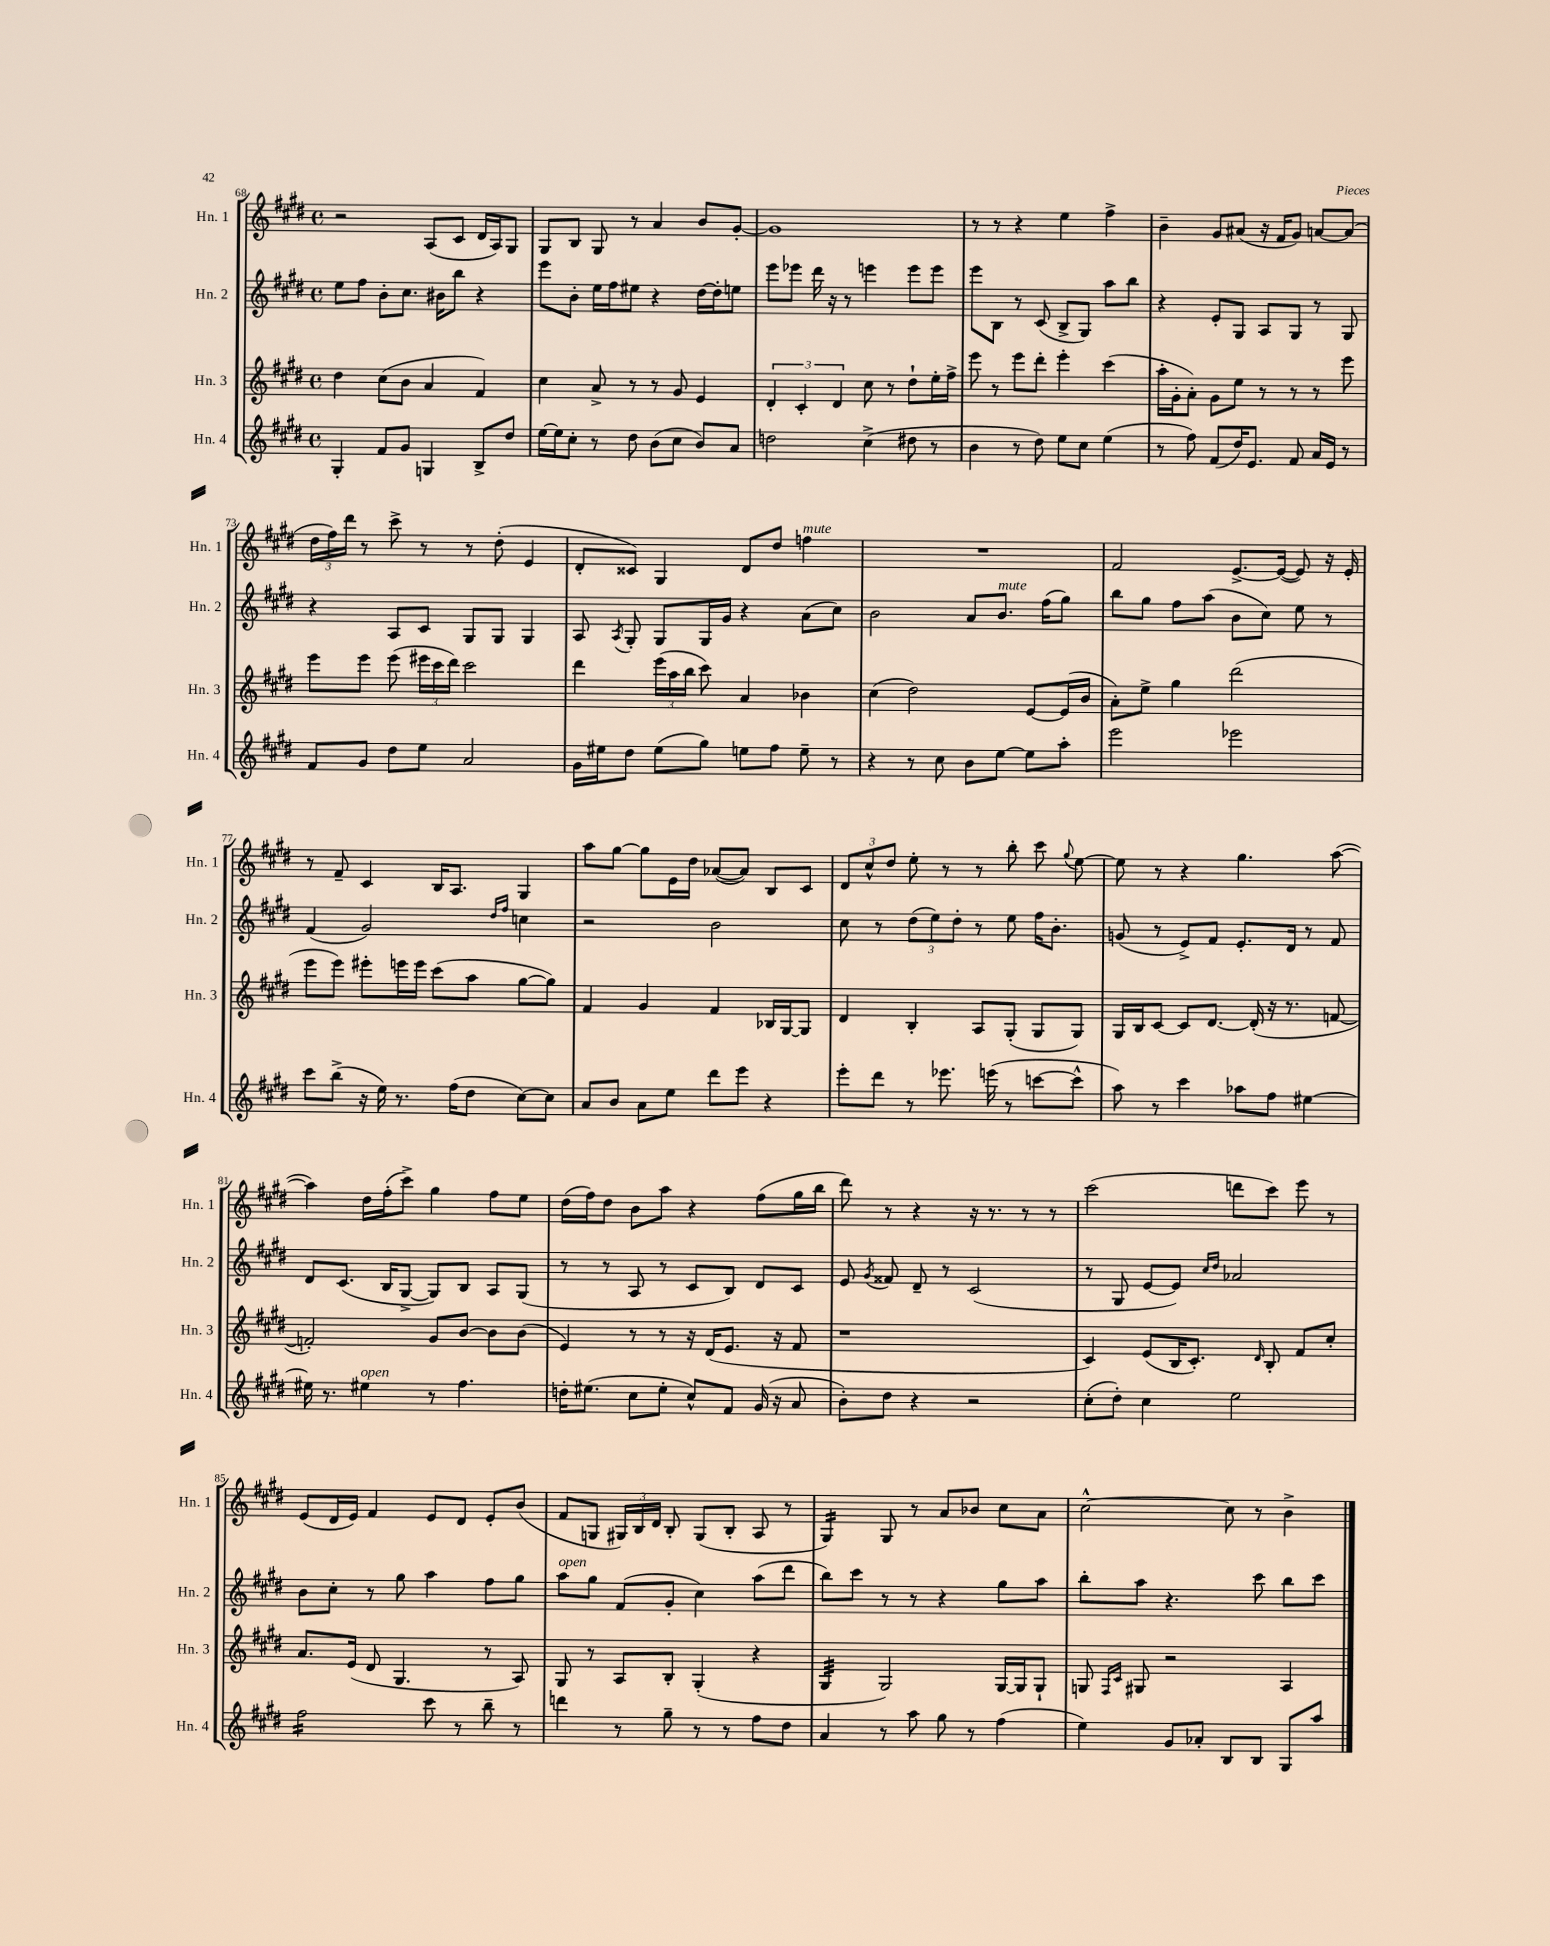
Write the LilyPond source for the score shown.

<<
\new StaffGroup <<
\new Staff = "s0" \with { instrumentName = "Hn. 1" shortInstrumentName = "Hn. 1" } {
    \clef treble \key e \major \defaultTimeSignature \time 4/4
    \autoBeamOff r2 a8[( cis'8] dis'16[ a16) gis8] |
    gis8[ b8] gis8 r8 a'4 b'8[ gis'8]~-. |
    gis'1 |
    r8 r8 r4 e''4 fis''4-> |
    b'4-- gis'8[ ais'8]( r16 fis'16[ gis'8]) a'8[~ a'8]( |
    \tuplet 3/2 { dis''16[ fis''16) dis'''16] } r8 cis'''8-> r8 r8 dis''8-.( e'4 |
    dis'8[-. cisis'8]) gis4 dis'8[ dis''8] f''4^\markup { \italic "mute" } |
    R1 |
    fis'2 e'8.[~-> e'16]~( e'8) r16 e'16-. |
    r8 fis'8-- cis'4 b16[ a8.] gis4 |
    a''8[ gis''8]~ gis''8[ e'16 dis''16] aes'8[~( aes'8]) b8[ cis'8] |
    \tuplet 3/2 { dis'8[ cis''8-^ dis''8] } e''8-. r8 r8 b''8-. cis'''8 \appoggiatura { gis''8 } e''8~ |
    e''8 r8 r4 gis''4. a''8~( |
    a''4) dis''16[ fis''16-.( cis'''8]->) gis''4 fis''8[ e''8] |
    dis''16[( fis''16) dis''8] b'8[ a''8] r4 fis''8[( gis''16 b''16] |
    dis'''8) r8 r4 r16 r8. r8 r8 |
    cis'''2( d'''8[ cis'''8]) e'''8 r8 |
    e'8[( dis'16 e'16]) fis'4 e'8[ dis'8] e'8[-. b'8]( |
    fis'8[ g8] \tuplet 3/2 { gis16[) b16 dis'16] } b8-. gis8[( b8]-. a8 r8 |
    gis4:16) gis8 r8 a'8[ bes'8] cis''8[ a'8] |
    cis''2~-^ cis''8 r8 b'4-> \bar "|." |
}
\new Staff = "s1" \with { instrumentName = "Hn. 2" shortInstrumentName = "Hn. 2" } {
    \clef treble \key e \major \defaultTimeSignature \time 4/4
    \autoBeamOff e''8[ fis''8] b'8[-. cis''8.] bis'16[ b''8] r4 |
    e'''8[ b'8]-. e''16[ fis''16 eis''8] r4 dis''16[~ dis''16-. e''8] |
    e'''8[ ees'''8] dis'''16 r16 r8 e'''4 e'''8[ e'''8] |
    e'''8[ b8] r8 cis'8( b8[-> gis8]) a''8[ b''8] |
    r4 e'8[-. gis8] a8[ gis8] r8 gis8 |
    r4 a8[ cis'8] gis8[ gis8] gis4 |
    a8 \acciaccatura { a8 } gis8-. gis8[ gis16 gis'16] r4 a'8[( cis''8]) |
    b'2 a'8[ b'8.]^\markup { \italic "mute" } fis''16[( gis''8]) |
    b''8[ gis''8] fis''8[ a''8]( b'8[ cis''8]) e''8 r8 |
    fis'4( gis'2) \grace { dis''16[ fis''16] } c''4 |
    r2 b'2 |
    cis''8 r8 \tuplet 3/2 { dis''8[( e''8) dis''8]-. } r8 e''8 fis''16[ b'8.]-. |
    g'8( r8 e'8[->) fis'8] e'8.[-. dis'16] r8 fis'8 |
    dis'8[ cis'8.]( b16[ gis8]~-> gis8[) b8] a8[ gis8]( |
    r8 r8 a8 r8 cis'8[ b8]) dis'8[ cis'8] |
    e'8 \acciaccatura { gis'8 } fisis'8 dis'8-- r8 cis'2( |
    r8 gis8 e'8[~ e'8]) \grace { cis''16[ dis''16] } aes'2 |
    b'8[ cis''8]-. r8 gis''8 a''4 fis''8[ gis''8] |
    a''8[^\markup { \italic "open" } gis''8] fis'8[( gis'8]-. cis''4) a''8[( dis'''8] |
    b''8[) cis'''8] r8 r8 r4 gis''8[ a''8] |
    b''8[-. a''8] r4. cis'''8 b''8[ cis'''8] \bar "|." |
}
\new Staff = "s2" \with { instrumentName = "Hn. 3" shortInstrumentName = "Hn. 3" } {
    \clef treble \key e \major \defaultTimeSignature \time 4/4
    \autoBeamOff dis''4 cis''8[( b'8] a'4 fis'4) |
    cis''4 a'8-> r8 r8 gis'8 e'4 |
    \tuplet 3/2 { dis'4-. cis'4-. dis'4 } cis''8 r8 dis''8[-! e''16-. fis''16]-> |
    e'''8 r8 e'''8[ dis'''8]-. e'''4-. cis'''4( |
    a''16[-. gis'16-. a'8]-.) gis'8[ e''8] r8 r8 r8 e'''8 |
    e'''8[ e'''8] e'''8( \tuplet 3/2 { eis'''16[ cis'''16 dis'''16]) } cis'''2 |
    dis'''4 \tuplet 3/2 { e'''16[( a''16 b''16] } cis'''8) a'4 bes'4 |
    cis''4( dis''2) e'8[~ e'16( b'16] |
    a'8[-.) e''8]-> gis''4 dis'''2( |
    e'''8[ e'''8]) eis'''8[-. e'''16 e'''16] cis'''8[( a''8] gis''8[~ gis''8]) |
    fis'4 gis'4 fis'4 bes16[ gis16~ gis8] |
    dis'4 b4-. a8[ gis8]-.( gis8[ gis8]) |
    gis16[ b16 cis'8]~ cis'8[ dis'8.]~ dis'16-.( r16 r8. f'8~ |
    f'2-.) gis'8[ b'8]~ b'8[ b'8]( |
    e'4) r8 r8 r16 dis'16[( e'8.] r16 fis'8 |
    r1 |
    cis'4) e'8[( b16 cis'8.]-.) \grace { dis'16 } b8-. fis'8[ cis''8]-. |
    a'8.[ e'16]( dis'8 gis4. r8 a8) |
    gis8 r8 a8[ b8]-. gis4-.( r4 |
    gis4:32 gis2) gis16[~ gis16 gis8]-! |
    g8 \grace { fis16[ cis'16] } gis8 r2 a4 \bar "|." |
}
\new Staff = "s3" \with { instrumentName = "Hn. 4" shortInstrumentName = "Hn. 4" } {
    \clef treble \key e \major \defaultTimeSignature \time 4/4
    \autoBeamOff gis4-. fis'8[ gis'8] g4 b8[-> dis''8] |
    e''16[~ e''16 cis''8]-. r8 dis''8 b'8[( cis''8] b'8[) a'8] |
    d''2 cis''4->( dis''8 r8 |
    b'4 r8 dis''8) e''8[ cis''8] e''4( |
    r8 fis''8) fis'8[( dis''16) e'8.] fis'8 a'16[ e'16] r8 |
    fis'8[ gis'8] dis''8[ e''8] a'2 |
    gis'16[ eis''16 dis''8] eis''8[( gis''8]) e''8[ fis''8] e''8-- r8 |
    r4 r8 cis''8 b'8[ e''8]~ e''8[ a''8]-. |
    e'''2 ees'''2 |
    cis'''8[ b''8]->( r16 e''16) r8. fis''16[( dis''8] cis''8[~) cis''8] |
    a'8[ b'8] a'8[ e''8] dis'''8[ e'''8] r4 |
    e'''8[-. dis'''8] r8 ees'''8. e'''16( r8 c'''8[~ c'''8]-^ |
    a''8) r8 cis'''4 aes''8[ fis''8] eis''4~ |
    eis''16 r8. eis''4^\markup { \italic "open" } r8 fis''4. |
    d''16[-. eis''8.]( cis''8[ eis''8]-. cis''8[-^) fis'8] gis'16( r16 a'8 |
    b'8[-.) dis''8] r4 r2 |
    cis''8[-.( dis''8]-.) cis''4 e''2 |
    fis''2:16 cis'''8 r8 b''8-- r8 |
    d'''4 r8 gis''8-- r8 r8 fis''8[ dis''8] |
    a'4 r8 a''8 gis''8 r8 fis''4( |
    e''4) gis'8[ aes'8]-. b8[ b8] gis8[ a''8] \bar "|." |
}
>>
>>
\layout { \context { \Score currentBarNumber = #68 } }
